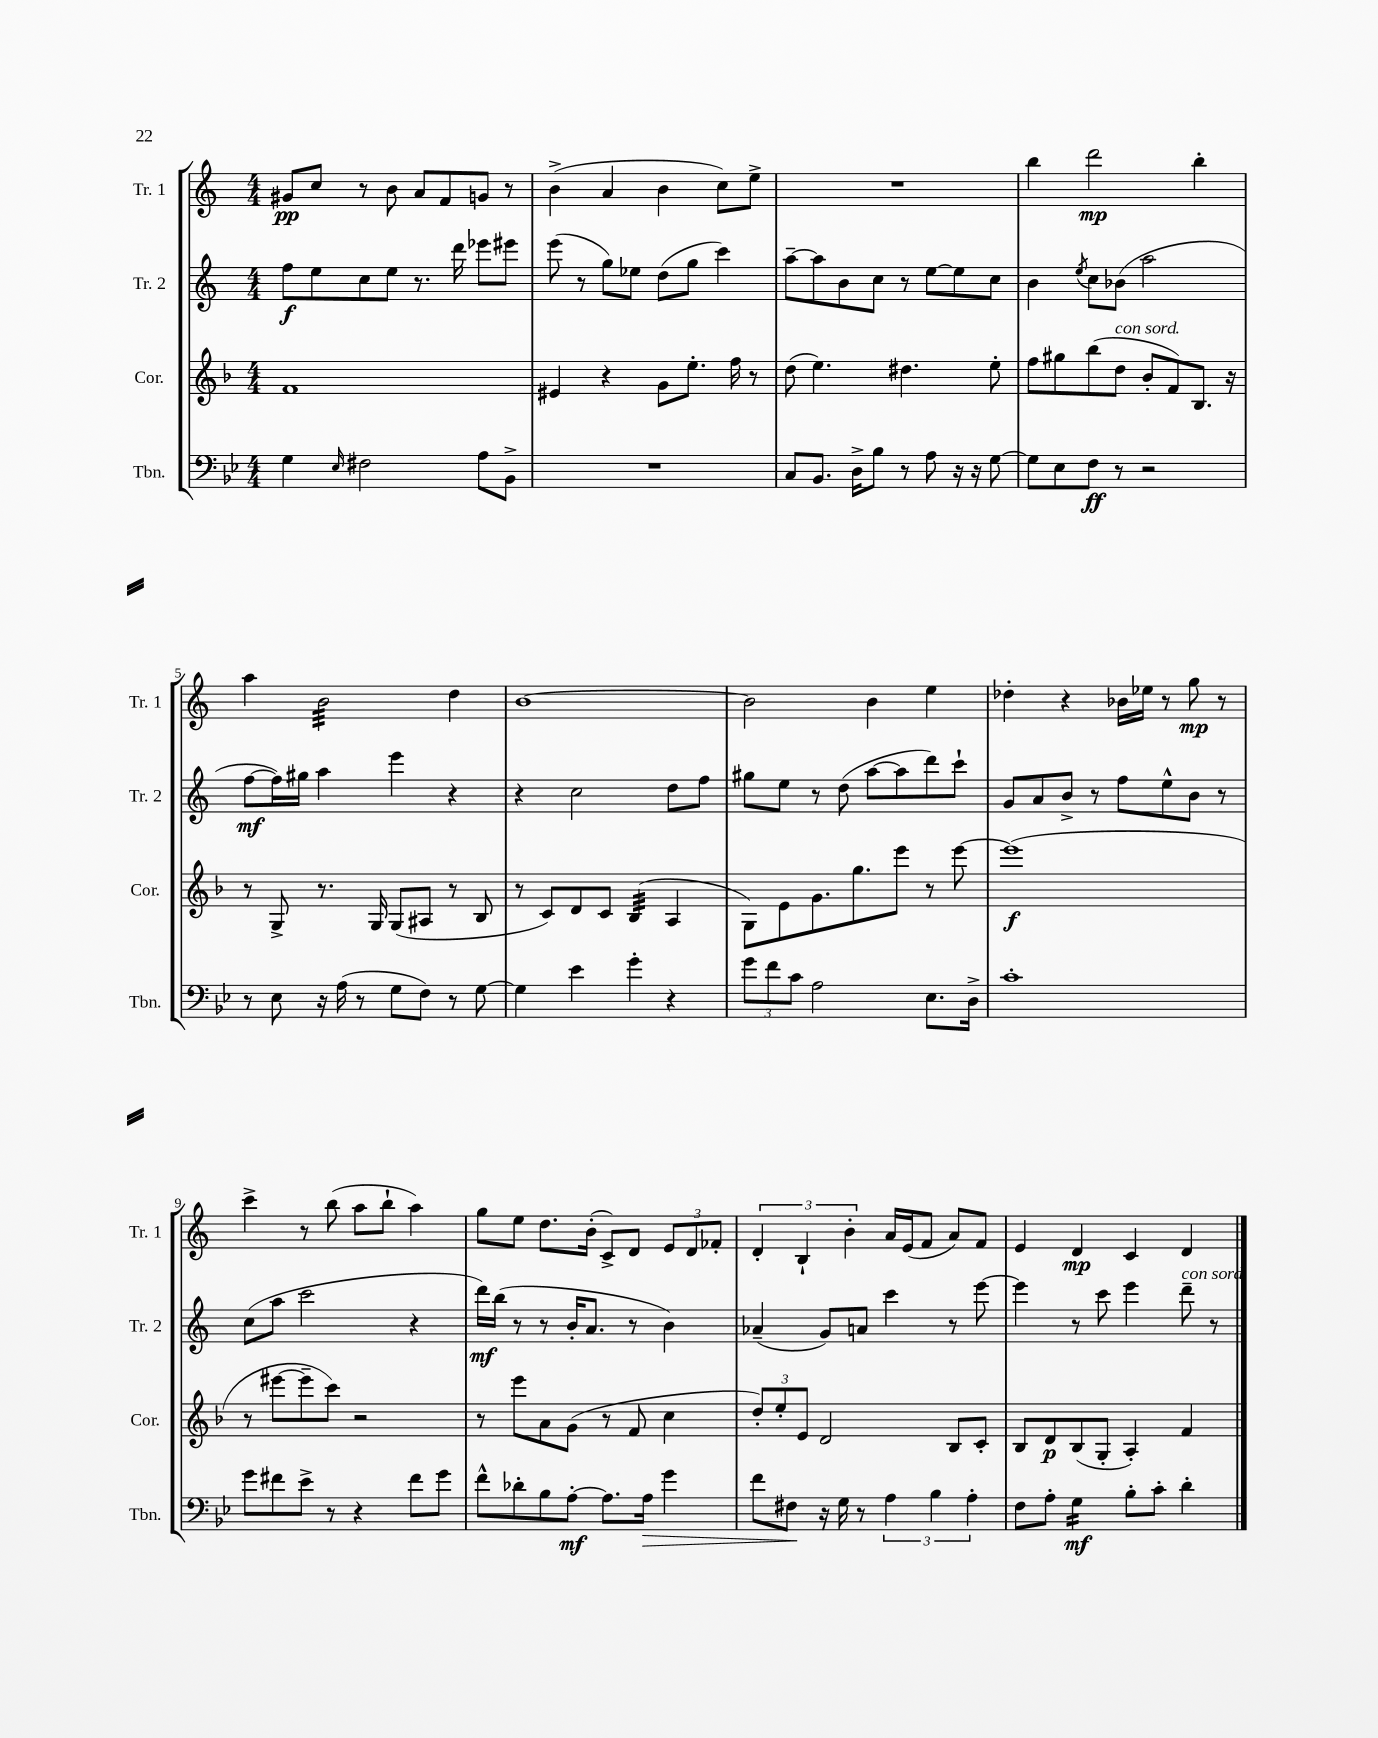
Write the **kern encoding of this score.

**kern	**kern	**kern	**kern
*staff4	*staff3	*staff2	*staff1
*clefF4	*clefG2	*clefG2	*clefG2
*k[b-e-]	*k[b-]	*k[]	*k[]
*M4/4	*M4/4	*M4/4	*M4/4
4G	1f	8ff	8g#
.	.	8ee	8cc
16qqE-	.	.	.
2F#	.	8cc	8r
.	.	8ee	8b
.	.	8.r	8a
.	.	.	8f
.	.	16ddd	.
8A	.	8eee-	8g
8BB-^	.	8eee#	8r
=	=	=	=
1r	4e#	(8eee	(4b^
.	.	8r	.
.	4r	8gg)	4a
.	.	8ee-	.
.	8g	(8dd	4b
.	8.ee'	8gg	.
.	.	4ccc)	8cc)
.	16ff	.	.
.	8r	.	8ee^
=	=	=	=
8C	(8dd	[8aa~	1r
8.BB-	4.ee)	8aa]	.
.	.	8b	.
16D^	.	.	.
8B-	.	8cc	.
8r	4.dd#	8r	.
8A	.	[8ee	.
16r	.	8ee]	.
16r	.	.	.
[8G	8ee'	8cc	.
=	=	=	=
8G]	8ff	4b	4bb
8E-	8gg#	.	.
.	.	8qee	.
8F	(8bb-	8cc	2ddd
8r	8dd	(8b-	.
2r	8b-'	2aa	.
.	8f)	.	.
.	8.B-	.	4bb'
.	16r	.	.
=	=	=	=
8r	8r	[8ff	4aa
8E-	8G^	16ff])	.
.	.	16gg#	.
16r	8.r	4aa	2b
(16A	.	.	.
8r	.	.	.
.	16G	.	.
8G	(8G	4eee	.
8F)	8A#	.	.
8r	8r	4r	4dd
[8G	8B-	.	.
=	=	=	=
4G]	8r	4r	[1b
.	8c)	.	.
4e-	8d	2cc	.
.	8c	.	.
4g'	(4B-	.	.
4r	4A	8dd	.
.	.	8ff	.
=	=	=	=
12g	8G)	8gg#	2b]
12f	.	.	.
.	8e	8ee	.
12c	.	.	.
2A	8.g	8r	.
.	.	(8dd	.
.	8.gg	.	.
.	.	[8aa	4b
.	8eee	8aa]	.
8.E-	8r	8ddd)	4ee
.	[8eee	8ccc`	.
16D^	.	.	.
=	=	=	=
1c'	(1eee]	8g	4dd-'
.	.	8a	.
.	.	8b^	4r
.	.	8r	.
.	.	8ff	16b-
.	.	.	16ee-
.	.	8ee^^	8r
.	.	8b	8gg
.	.	8r	8r
=	=	=	=
8g	8r	(8cc	4ccc^
8f#	[8eee#	8aa	.
8e-^	8eee#~]	2ccc	8r
8r	8ccc)	.	(8bb
4r	2r	.	8aa
.	.	.	8bb`
8f#	.	4r	4aa)
8g	.	.	.
=	=	=	=
8f^^	8r	16ddd)	8gg
.	.	(16bb	.
8d-'	8eee	8r	8ee
8B-	8a	8r	8.dd
[8A'	(8g	16b'	.
.	.	8.a	(16b'
8.A]	8r	.	8c^)
.	8f	8r	8d
16A	.	.	.
4g	4cc	4b)	12e
.	.	.	12d
.	.	.	12f-'
=	=	=	=
8f	12dd')	(4a-~	6d'
.	12ee'	.	.
8F#	.	.	.
.	12e	.	6B`
16r	2d	8g)	.
16G	.	.	.
.	.	.	6b'
8r	.	8a	.
6A	.	4ccc	16a
.	.	.	(16e
.	.	.	8f
6B-	.	.	.
.	8B-	8r	8a)
6A'	.	.	.
.	8c'	[8eee	8f
=	=	=	=
8F	8B-	4eee]	4e
8A'	8d	.	.
4G	(8B-	8r	4d
.	8G'	8ccc	.
8B-'	4A')	4eee	4c
8c'	.	.	.
4d'	4f	8ddd~	4d
.	.	8r	.
==	==	==	==
*-	*-	*-	*-
